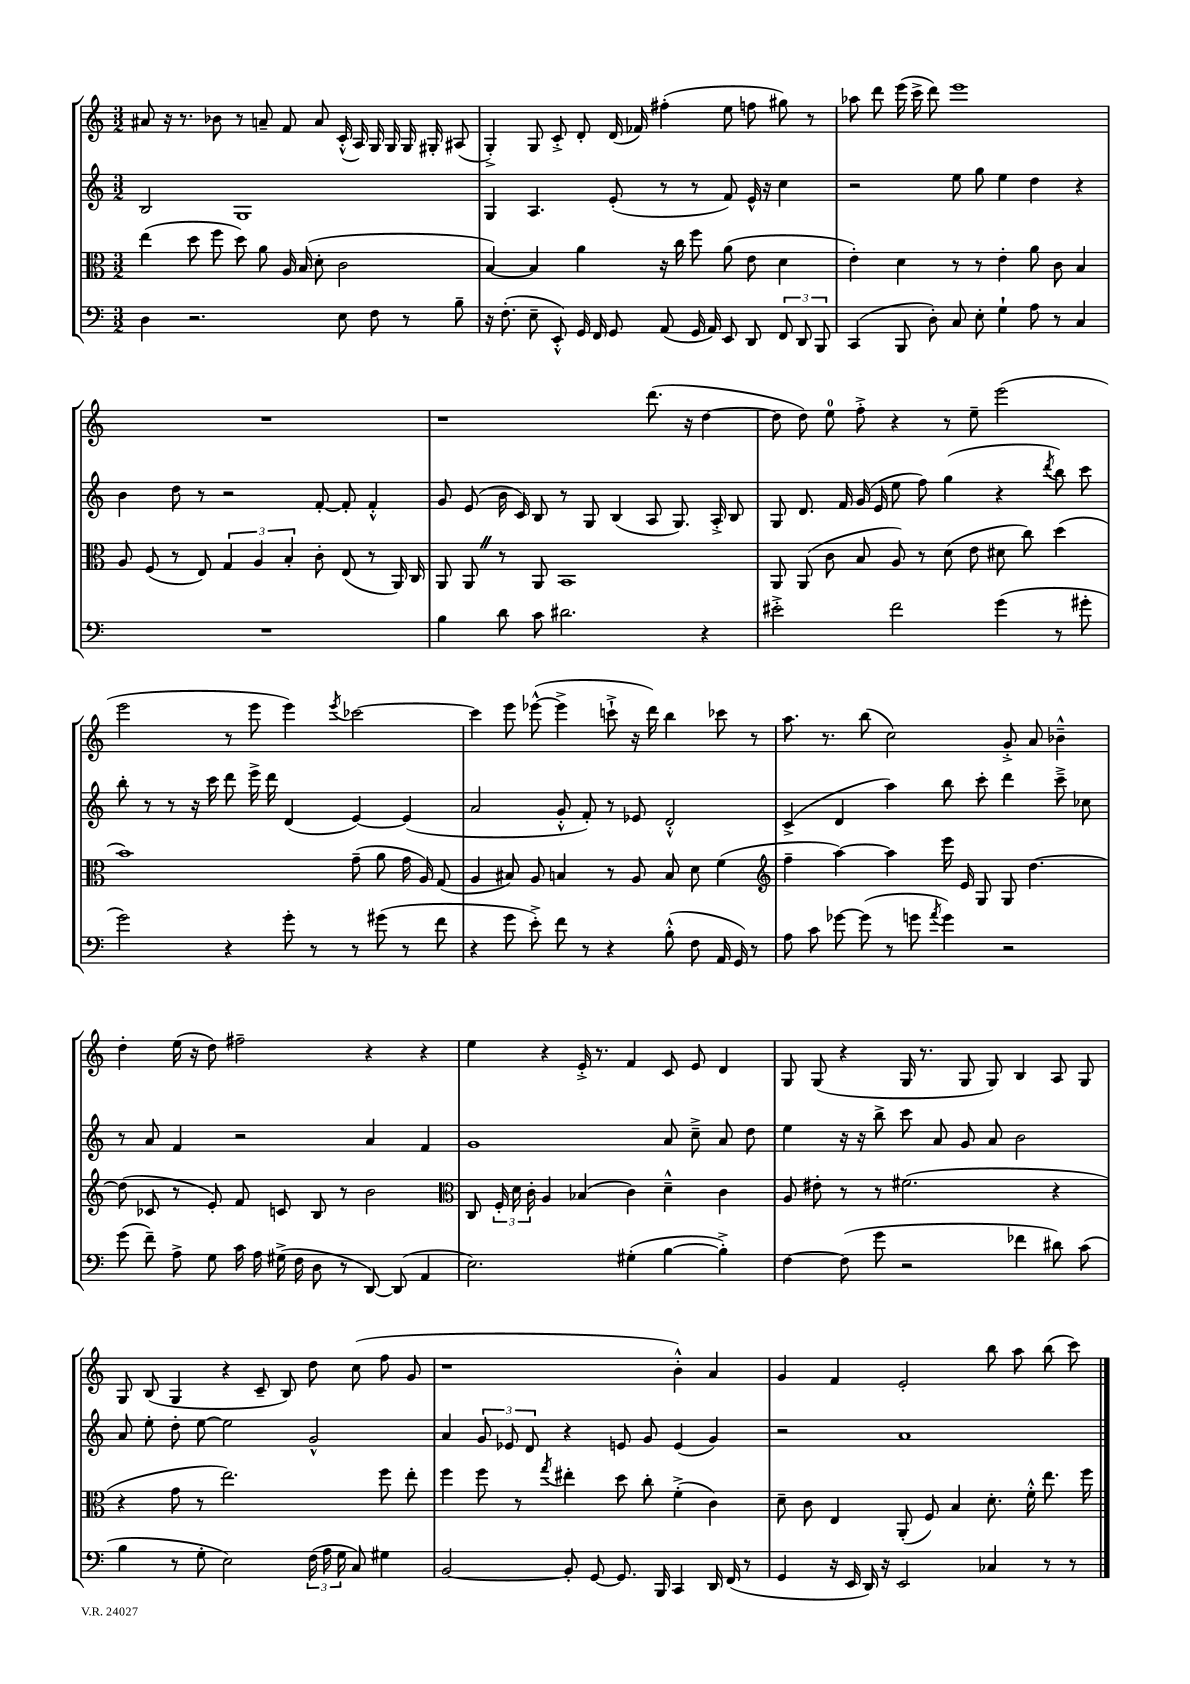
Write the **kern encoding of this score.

**kern	**kern	**kern	**kern
*part4	*part3	*part2	*part1
*staff4	*staff3	*staff2	*staff1
*clefF4	*clefC3	*clefG2	*clefG2
*k[]	*k[]	*k[]	*k[]
*M3/2	*M3/2	*M3/2	*M3/2
=55	=55	=55	=55
4D\	(4ee\	2B/	8a#X/
.	.	.	16r
.	.	.	8.r
2.r	8dd\	.	.
.	8ff\	.	8b-X\
.	8dd\)	1G	8r
.	8a\	.	8an~/
.	16A/	.	8f/
.	(16B/	.	.
.	8d'\	.	8a/
8E\	2c\	.	(16c'^^/
.	.	.	16A/)
8F\	.	.	16G/
.	.	.	16G/
8r	.	.	16G/
.	.	.	16G#X'/
8B~\	.	.	(8A#X/
=56	=56	=56	=56
16r	[4B/)	4G/	4G'^/)
(8.F'\	.	.	.
8E~\	4B/]	4.A/	8G/
8EE'^^/)	.	.	8c'^/
16GG/	4a\	.	8d'/
16FF/	.	.	.
8GG/	.	(8e'/	(16d/
.	.	.	16f-X/)
(8AA/	16r	8r	(4ff#X'\
.	16cc\	.	.
16GG/	8ff\	8r	.
16AA/)	.	.	.
8EE/	(8a\	8f/)	8ee\
8DD/	8e\	16e^^/	8ffn\
.	.	16r	.
12FF/	4d\	4cc\	8gg#X\)
12DD/	.	.	.
.	.	.	8r
12BBB/	.	.	.
=57	=57	=57	=57
(4CC/	4e'\)	2r	8aa-X\
.	.	.	8ddd\
8BBB/	4d\	.	(16eee\
.	.	.	16ccc^\
8D'\)	.	.	8ddd\)
8C/	8r	8ee\	1eee
8E'\	8r	8gg\	.
4G`\	4e'\	4ee\	.
8A\	8a\	4dd\	.
8r	8c\	.	.
4C/	4B/	4r	.
!!LO:LB:g=z
=58	=58	=58	=58
1.r	8A/	4b\	1.r
.	(8F/	.	.
.	8r	8dd\	.
.	8E/)	8r	.
.	6G/	2r	.
.	6A/	.	.
.	6B'/	.	.
.	8c'\	[8f'/	.
.	(8E/	8f'/]	.
.	8r	4f'^^/	.
.	16AA/)	.	.
.	16C/	.	.
=59	=59	=59	=59
4B\	8AA/	8g/	1r
.	8AAZ/	(8e/	.
8d\	8r	16b\	.
.	.	16c/)	.
8c\	8AA/	8B/	.
2.d#X\	1BB	8r	.
.	.	8G/	.
.	.	(4B/	.
.	.	8A/	(8.ddd\
.	.	8.G/)	.
.	.	.	16r
4r	.	.	[4dd\
.	.	16A'^/	.
.	.	8B/	.
=60	=60	=60	=60
2e#X'^\	8AA/	8G/	8dd\]
.	(8AA/	8.d/	8dd\)
.	8c\	.	8ee\
.	.	16f/	.
.	8B/	(16g/	8ff'^\
.	.	16e/	.
2f\	8A/)	8ee\	4r
.	8r	8ff\)	.
.	(8d\	(4gg\	8r
.	8e\	.	8ee~\
(4g\	8d#X\	4r	(2eee\
.	8cc\)	.	.
.	.	8qddd/	.
8r	(4dd\	8bb\)	.
8g#X'\	.	8ccc\	.
!!LO:LB:g=z
=61	=61	=61	=61
2g\)	1b)	8bb'\	2eee\
.	.	8r	.
.	.	8r	.
.	.	16r	.
.	.	16ccc\	.
4r	.	8ddd\	8r
.	.	16eee^\	8eee\
.	.	16ddd\	.
8g'\	.	(4d/	4eee\)
8r	.	.	.
.	.	.	8qeee/
8r	(8g~\	[4e/)	[2ccc-X\
(8g#X\	8a\	.	.
8r	16g\	(4e/]	.
.	16A/)	.	.
8f\	(8G/	.	.
=62	=62	=62	=62
4r	4A/	2a/	4ccc-\]
8g\	8B#X/)	.	8eee\
8e'^\)	8A/	.	([8eee-X^^\
8f\	4Bn/	8g'^^/	4eee-^\]
8r	.	8f'/)	.
4r	8r	8r	8cccn`^\
.	8A/	8e-X/	16r
.	.	.	16ddd\)
(8B'^^\	8B/	2d'^^/	4bb\
8F\	8d\	.	.
16AA/	(4f\	.	8ccc-X\
16GG/)	.	.	.
8r	.	.	8r
=63	=63	=63	=63
*	*clefG2	*	*
8A\	4ff~\	(4c^/	8.aa\
8c\	.	.	.
.	.	.	8.r
[8g-X\	[4aa\)	4d/	.
(8g-\]	.	.	(8bb\
8r	4aa\]	4aa\)	2cc\)
8gn\	.	.	.
8qa/	.	.	.
4g\)	16eee\	8bb\	.
.	16e/	.	.
.	8G/	8ccc'\	.
2r	8G/	4ddd\	8g'^/
.	[4.dd\	.	8a/
.	.	8ccc~^\	4b-X~^^\
.	.	8cc-X\	.
!!LO:LB:g=z
=64	=64	=64	=64
(8g\	(8dd\]	8r	4dd'\
8f~\)	8c-X/	8a/	.
8A^\	8r	4f/	(16ee\
.	.	.	16r
8G\	8e'/)	.	8dd\)
16c\	8f/	2r	2ff#X~\
16A\	.	.	.
(16G#X^\	8cn/	.	.
16F\	.	.	.
8D\	8B/	.	.
8r	8r	.	.
[8DD/)	2b\	4a/	4r
(8DD/]	.	.	.
4AA/	.	4f/	4r
=65	=65	=65	=65
*	*clefC3	*	*
2.E\)	8C/	1g	4ee\
.	24F'/	.	.
.	24d\	.	.
.	24c'\	.	.
.	4A/	.	4r
.	(4B-X/	.	16e'^/
.	.	.	8.r
(4G#X'\	4c\)	.	4f/
[4B\	4d~^^\	8a/	8c/
.	.	8cc~^\	8e/
4B'^\])	4c\	8a/	4d/
.	.	8dd\	.
=66	=66	=66	=66
[4F\	8A/	4ee\	8G/
.	8e#X'\	.	(8G/
(8F\]	8r	16r	4r
.	.	16r	.
8g\	8r	8bb^\	.
2r	(2.f#X\	8ccc\	16G/
.	.	.	8.r
.	.	8a/	.
.	.	8g/	8G/
.	.	8a/	8G/)
4f-X\	.	2b\	4B/
8d#X\)	4r	.	8A/
(8c\	.	.	8G/
!!LO:LB:g=z
=67	=67	=67	=67
4B\	4r	8a/	8G/
.	.	8ee'\	(8B/
8r	8g\	8dd'\	4G/
8G'\	8r	[8ee\	.
2E\)	2.ee\)	2ee\]	4r
.	.	.	8c~/
.	.	.	8B/)
(24F\	.	2g^^/	8dd\
24A\	.	.	.
24G\	.	.	.
8C/)	.	.	(8cc\
4G#X\	8ff\	.	8ff\
.	8ee'\	.	8g/
=68	=68	=68	=68
[2BB/	4ff\	4a/	1r
.	8ff\	12g/	.
.	.	12e-X/	.
.	8r	.	.
.	.	12d/	.
.	8qgg/	.	.
8BB'/]	4ee#X'\	4r	.
[8GG/	.	.	.
8.GG/]	8dd\	8en/	.
.	8cc'\	8g/	.
16BBB/	.	.	.
4CC/	(4f'^\	(4e/	4b'^^\)
16DD/	4c\)	4g/)	4a/
(16FF/	.	.	.
8r	.	.	.
=69	=69	=69	=69
4GG/	8d~\	2r	4g/
.	8c\	.	.
16r	4E/	.	4f/
16EE/	.	.	.
16DD/)	.	.	.
16r	.	.	.
2EE/	(8AA'/	1a	2e'/
.	8F/)	.	.
.	4B/	.	.
4C-X/	8.d'\	.	8bb\
.	.	.	8aa\
.	16f'^^\	.	.
8r	8.ee\	.	(8bb\
8r	.	.	8ccc\)
.	16ff\	.	.
==	==	==	==
*-	*-	*-	*-
